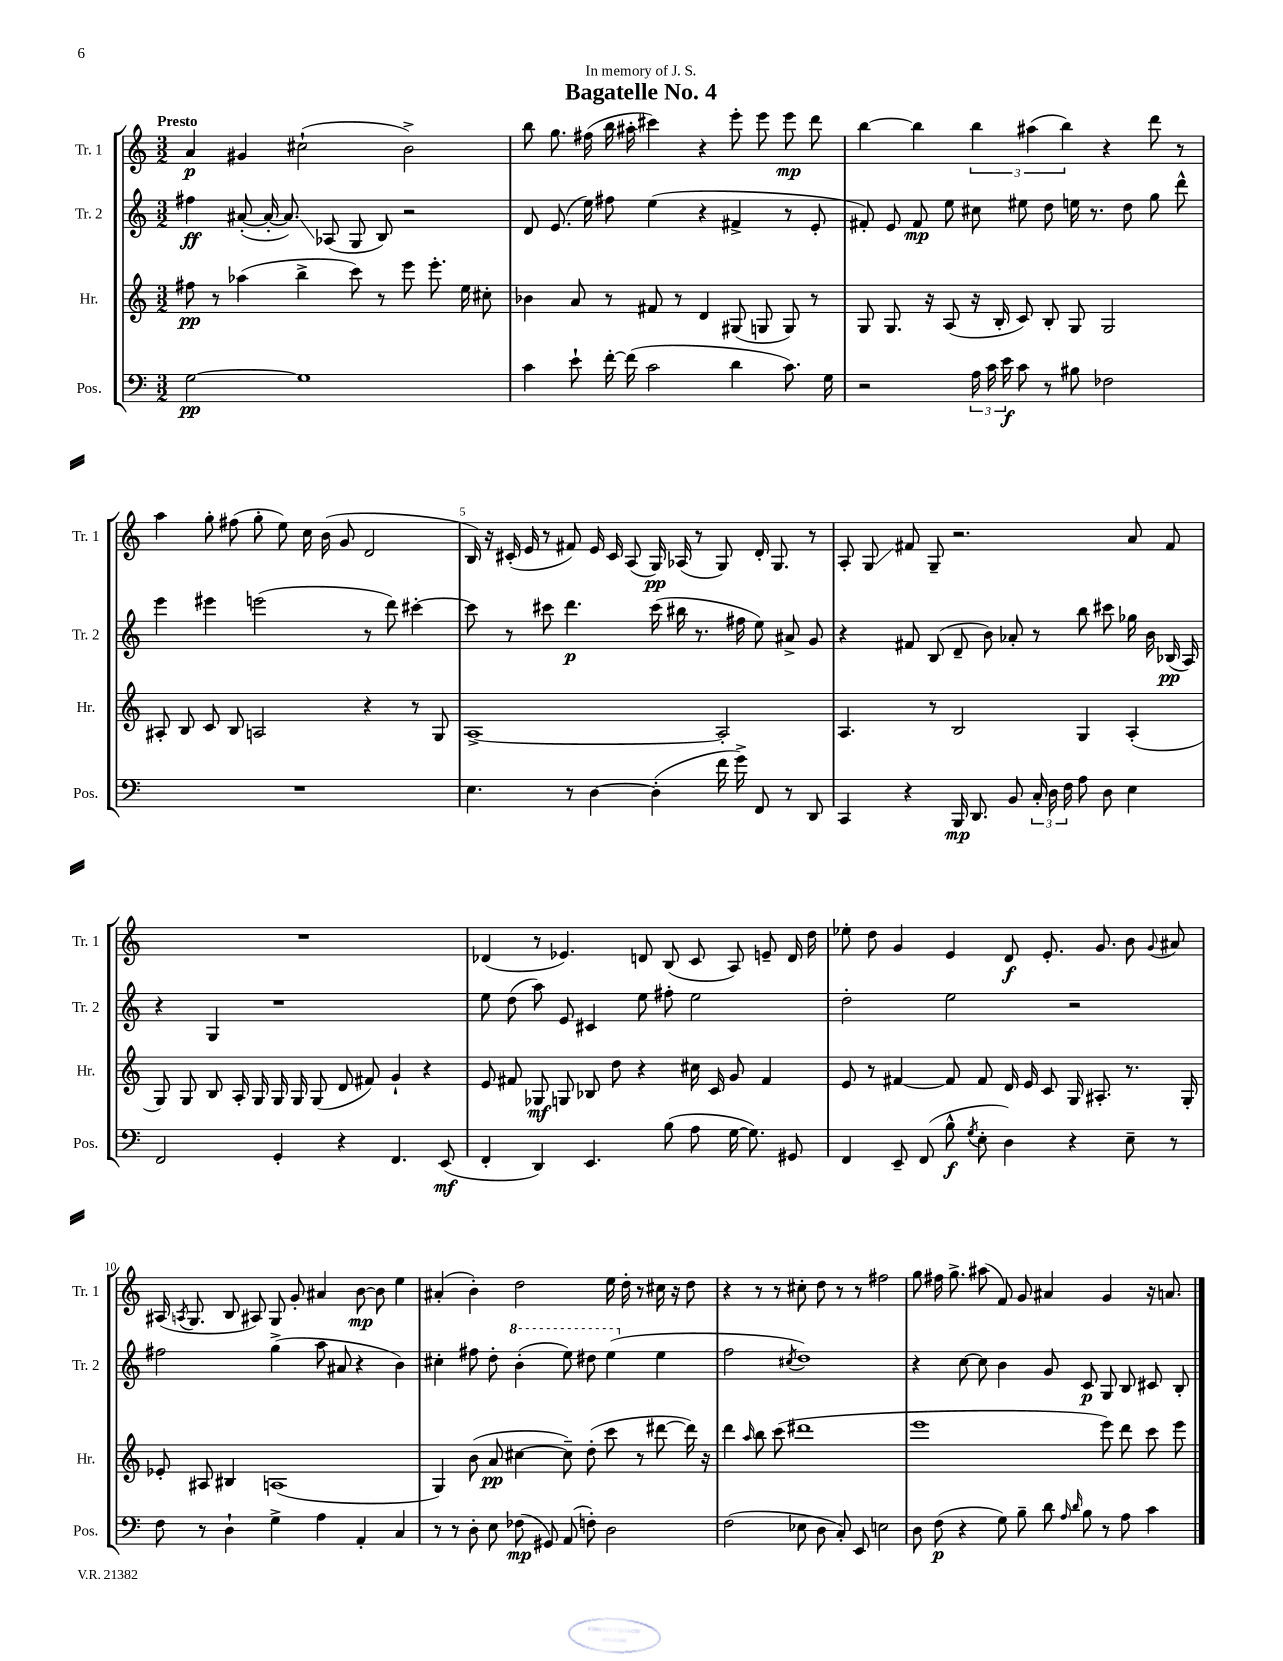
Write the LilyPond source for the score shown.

\header { title = "Bagatelle No. 4" dedication = "In memory of J. S." }
<<
\new StaffGroup <<
\new Staff = "s0" \with { instrumentName = "Tr. 1" shortInstrumentName = "Tr. 1" } {
    \clef treble \key c \major \numericTimeSignature \time 3/2 \tempo "Presto"
    \autoBeamOff a'4\p gis'4 cis''2-!( b'2->) |
    b''8 g''8. fis''16( b''16 ais''16-. cis'''4) r4 e'''8-. e'''8 e'''8\mp d'''8 |
    b''4~ b''4 \tuplet 3/2 { b''4 ais''4( b''4) } r4 d'''8 r8 |
    a''4 g''8-. fis''8( g''8-. e''8) c''16 b'16( g'8 d'2 |
    b16) r16 cis'16-.( e'16 r8 fis'8) e'16 cis'16 a8( g16\pp) aes16( r8 g8) d'16-. g8. r8 |
    a8-. g8\glissando fis'8 g8-- r2. a'8 fis'8 |
    R1. |
    des'4( r8 ees'4.) d'8 b8( c'8 a8) e'8-- d'16 d''16 |
    ees''8-. d''8 g'4 e'4 d'8\f e'8.-. g'8. b'8 \appoggiatura { g'8 } ais'8 |
    ais16( \acciaccatura { a8 } g8. b8 ais8) g8 g'8-. ais'4 b'8~\mp b'8 e''4 |
    ais'4-.( b'4-.) d''2 e''16 d''16-. r8 cis''16 r16 d''8 |
    r4 r8 r8 cis''8-. d''8 r8 r8 fis''2 |
    g''8 fis''16 g''8.-> ais''8( f'8) g'8 ais'4 g'4 r16 a'8. \bar "|." |
}
\new Staff = "s1" \with { instrumentName = "Tr. 2" shortInstrumentName = "Tr. 2" } {
    \clef treble \key c \major \numericTimeSignature \time 3/2
    \autoBeamOff fis''4\ff ais'8~-.( ais'16~-. ais'8.\glissando) aes8( g8 b8) r2 |
    d'8 e'8.( e''16) fis''8 e''4( r4 fis'4-> r8 e'8-. |
    fis'8-.) e'8 fis'8\mp e''8 cis''8 eis''8 d''8 e''16 r8. d''8 g''8 d'''8-^ |
    e'''4 eis'''4 e'''2( r8 d'''8) cis'''4~-. |
    cis'''8 r8 cis'''8 d'''4.\p cis'''16( bis''16 r8. fis''16 e''8) ais'8-> g'8 |
    r4 fis'8 b8( d'8-- b'8) aes'8-. r8 b''8 cis'''8 ges''16 b'16 bes16\pp( a16) |
    r4 g4 r1 |
    e''8 d''8( a''8) e'8 cis'4 e''8 fis''8-. e''2 |
    d''2-. e''2 r2 |
    fis''2 g''4->( a''8 ais'8 r4 b'4) |
    cis''4-. fis''8 d''8-. \ottava #1 b''4-.( e'''8) dis'''8 e'''4( \ottava #0 e''4 |
    f''2 \acciaccatura { cis''8 } d''1) |
    r4 c''8~ c''8 b'4 g'8 c'8\p g8 b8 cis'8 b8-. \bar "|." |
}
\new Staff = "s2" \with { instrumentName = "Hr." shortInstrumentName = "Hr." } {
    \clef treble \key c \major \numericTimeSignature \time 3/2
    \autoBeamOff fis''8\pp r8 aes''4( b''4-> c'''8) r8 e'''8 e'''8.-. e''16 cis''8-. |
    bes'4 a'8 r8 fis'8 r8 d'4 gis8( g8 g8) r8 |
    g8 g8. r16 a8( r16 b16-. c'8) b8-. g8 g2 |
    ais8-. b8 c'8 b8 a2 r4 r8 g8 |
    a1~-> a2-. |
    a4. r8 b2 g4 a4-.( |
    g8) g8 b8 a16-. g16 g16 g16 g8( d'8 fis'8) g'4-! r4 |
    e'8 fis'8 ges8\mf g8 bes8 d''8 r4 cis''16 c'16 g'8 fis'4 |
    e'8 r8 fis'4~ fis'8 fis'8 d'16 e'16 c'8 g16 ais8.-. r8. g16-. |
    ees'8-. ais8 bis4 a1( |
    g4) b'8( a'8\pp cis''4~ cis''8--) d''8-.( c'''8 r8 dis'''8~ dis'''16) r16 |
    d'''4 \grace { a''16 } b''8 c'''8( dis'''1 |
    e'''1 e'''8) d'''8 c'''8 e'''8 \bar "|." |
}
\new Staff = "s3" \with { instrumentName = "Pos." shortInstrumentName = "Pos." } {
    \clef bass \key c \major \numericTimeSignature \time 3/2
    \autoBeamOff g2~\pp g1 |
    c'4 e'8-! f'16~-. f'16( c'2 d'4 c'8.) g16 |
    r2 \tuplet 3/2 { a16 c'16 e'16\f } c'8 r8 bis8 fes2 |
    R1. |
    e4. r8 d4~ d4-.( f'16 g'16->) f,8 r8 d,8 |
    c,4 r4 b,,16\mp d,8. b,8 \tuplet 3/2 { c16-. d16 f16 } a8 d8 e4 |
    f,2 g,4-. r4 f,4. e,8\mf( |
    f,4-. d,4) e,4. b8( a8 g16~ g8.) gis,8 |
    f,4 e,8-- f,8( b8-^\f \acciaccatura { g8 } e8-. d4) r4 e8-- r8 |
    f8 r8 d4-! g4-> a4 a,4-. c4 |
    r8 r8 d8-. e8 fes8\mp( gis,8) a,8( f8-.) d2 |
    f2( ees8 d8 c8-.) e,8 e2 |
    d8 f8\p( r4 g8) b8-- d'8 \grace { a16 d'16 } b8 r8 a8 c'4 \bar "|." |
}
>>
>>
\layout { \context { \Score \override BarNumber.break-visibility = ##(#f #t #t) barNumberVisibility = #(every-nth-bar-number-visible 5) } }
